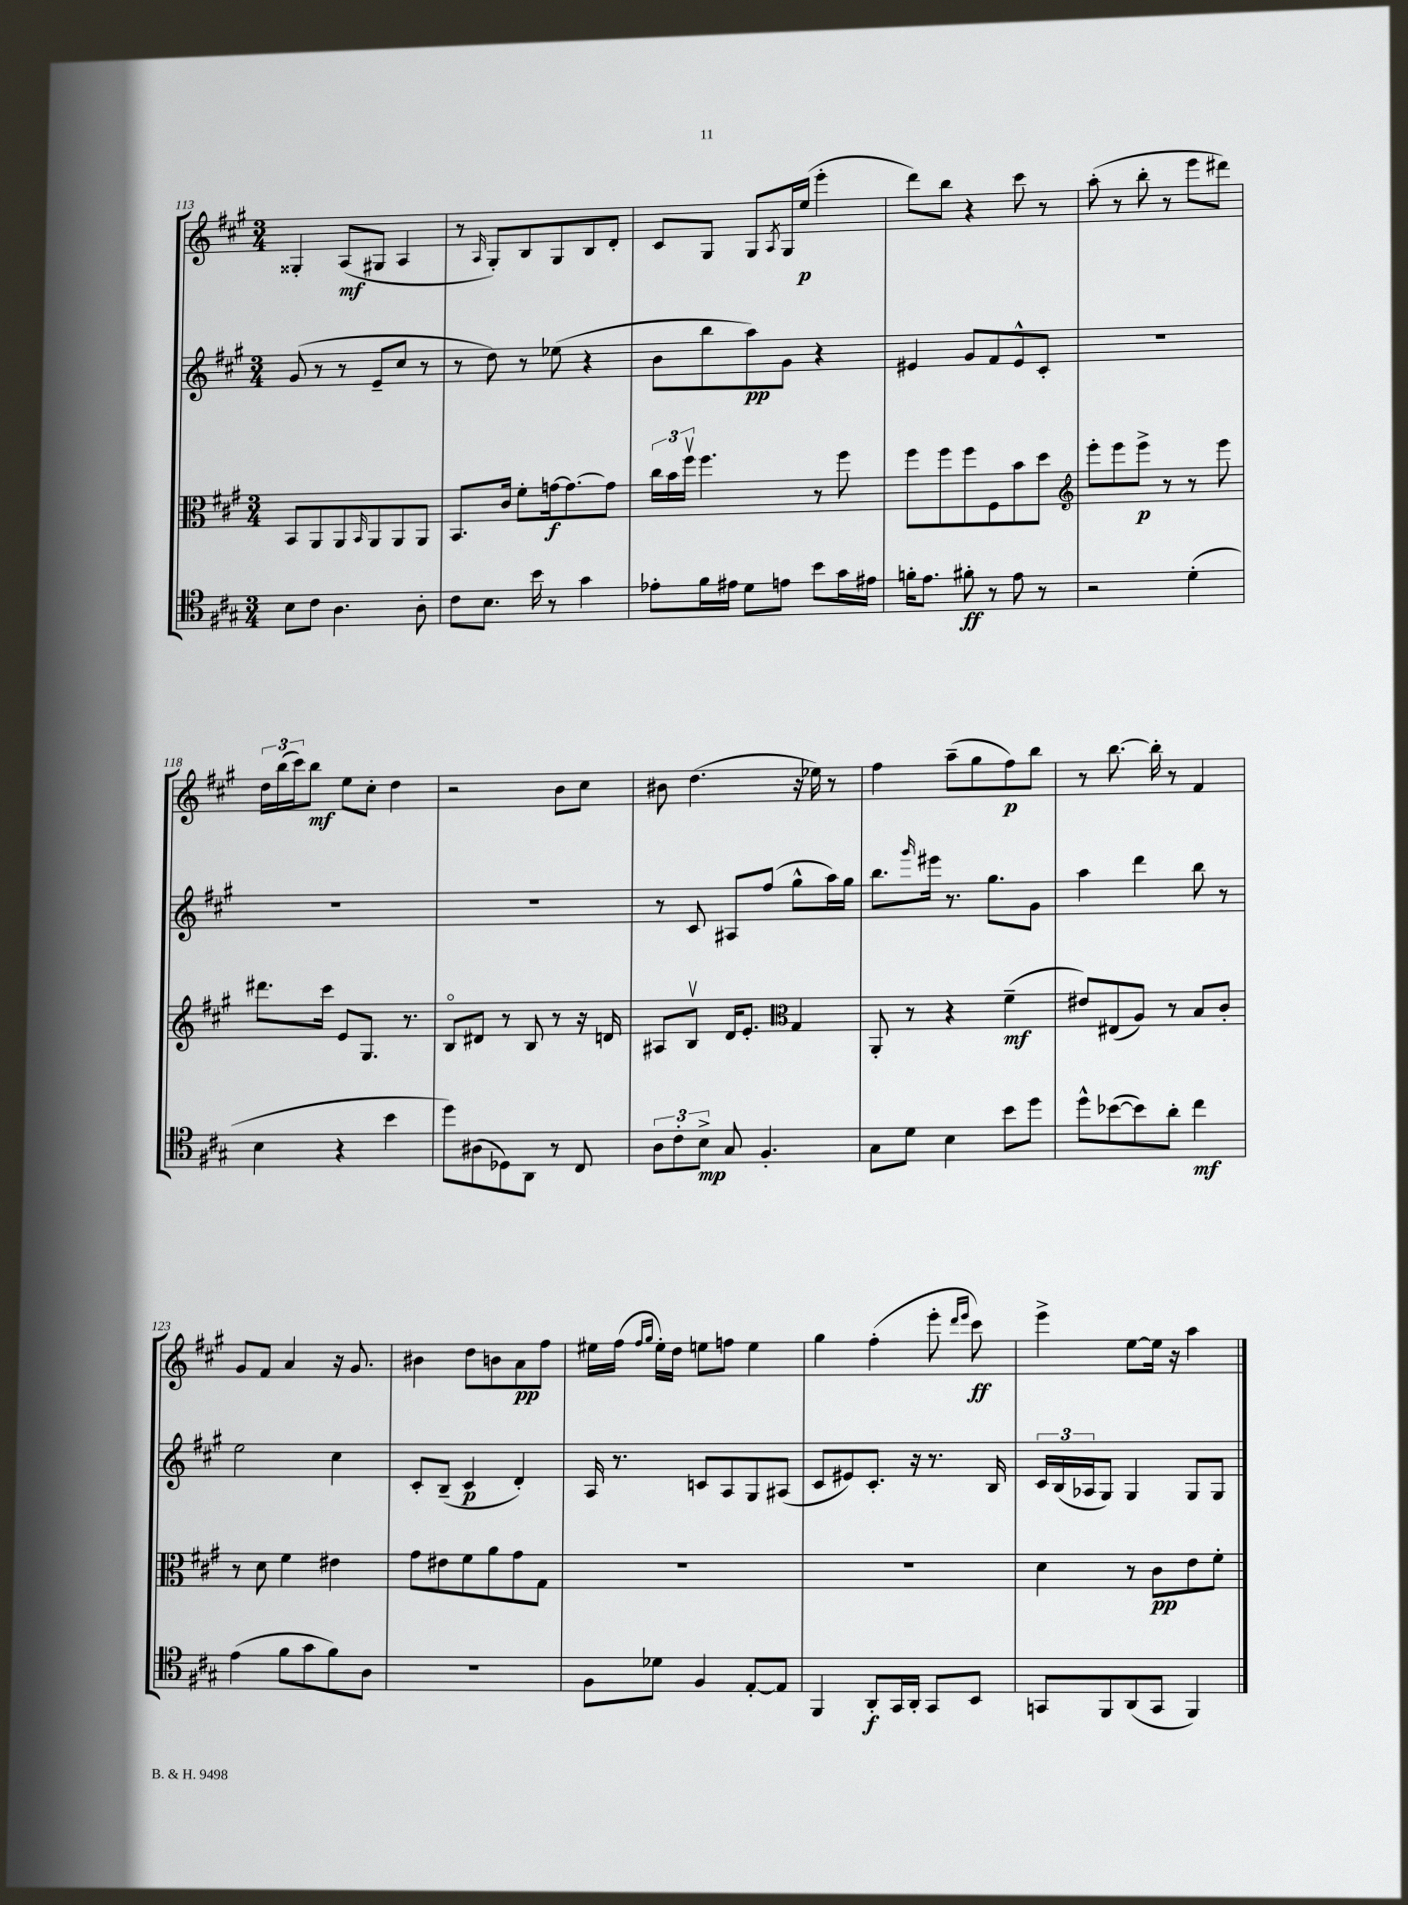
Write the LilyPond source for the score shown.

<<
\new StaffGroup <<
\new Staff = "s0" {
    \clef treble \key a \major \numericTimeSignature \time 3/4
    gisis4-. a8\mf( gis8 a4 |
    r8 \grace { a16 } gis8-.) b8 gis8 b8 d'8-. |
    cis'8 gis8 gis8 \acciaccatura { a8 } gis16 e''16\p( e'''4-. |
    d'''8) b''8 r4 cis'''8 r8 |
    a''8-.( r8 b''8-. r8 e'''8 dis'''8) |
    \tuplet 3/2 { d''16 b''16( cis'''16) } b''8\mf e''8 cis''8-. d''4 |
    r2 b'8 cis''8 |
    bis'8 d''4.( r16 ees''16) r8 |
    fis''4 a''8--( gis''8 fis''8\p) b''8 |
    r8 b''8.~ b''16-. r8 fis'4 |
    gis'8 fis'8 a'4 r16 gis'8. |
    bis'4 d''8 b'8 a'8\pp fis''8 |
    eis''16 fis''16( \grace { fis''16 gis''16 } eis''16-.) d''16 e''8 f''8 e''4 |
    gis''4 fis''4-.( e'''8-. \grace { d'''16 e'''16 } cis'''8\ff) |
    e'''4-> e''8~ e''16 r16 a''4 \bar "|." |
}
\new Staff = "s1" {
    \clef treble \key a \major \numericTimeSignature \time 3/4
    gis'8( r8 r8 e'8-- cis''8 r8 |
    r8 d''8) r8 ees''8( r4 |
    b'8 b''8 a''8\pp) gis'8 r4 |
    eis'4 gis'8 fis'8 eis'8-^ cis'8-. |
    R2. |
    R2. |
    R2. |
    r8 cis'8 ais8 fis''8( gis''8-^ a''16) gis''16 |
    b''8. \grace { gis'''16 } eis'''16 r8. gis''8. gis'8 |
    a''4 d'''4 b''8 r8 |
    e''2 cis''4 |
    cis'8-. b8--( cis'4\p d'4-.) |
    a16 r8. c'8 a8 gis8 ais8( |
    cis'8 eis'8) cis'8.-. r16 r8. b16 |
    \tuplet 3/2 { cis'16 b16( aes16 } gis8) gis4 gis8 gis8 \bar "|." |
}
\new Staff = "s2" {
    \clef alto \key a \major \numericTimeSignature \time 3/4
    b,8 a,8 a,8 \grace { b,16 } a,8 a,8 a,8 |
    b,8. cis'16 fis'8-. g'16~\f g'8.~ g'8 |
    \tuplet 3/2 { cis''16 b'16 fis''16\upbow } fis''4. r8 fis''8 |
    fis''8 fis''8 fis''8 fis8 b'8 d''8 |
    \clef treble e'''8-. e'''8 e'''8->\p r8 r8 e'''8 |
    dis'''8. cis'''16 e'8 gis8. r8. |
    b8\flageolet dis'8 r8 b8 r8 r16 d'16 |
    ais8 b8\upbow d'16 e'8.-. \clef alto gis4 |
    a,8-. r8 r4 fis'4--\mf( |
    eis'8) eis8( a8) r8 b8 cis'8-. |
    r8 d'8 fis'4 eis'4 |
    gis'8 eis'8 fis'8 a'8 gis'8 gis8 |
    R2. |
    R2. |
    d'4 r8 cis'8\pp e'8 fis'8-. \bar "|." |
}
\new Staff = "s3" {
    \clef tenor \key a \major \numericTimeSignature \time 3/4
    b8 cis'8 a4. a8-. |
    cis'8 b8. b'16 r8 gis'4 |
    ees'8-. fis'16 eis'16 d'8 e'8 b'8 gis'16 eis'16 |
    f'16-. e'8. fis'8-.\ff r8 e'8 r8 |
    r2 d'4-.( |
    b4 r4 b'4 |
    d''8) ais8( des8) a,8 r8 cis8 |
    \tuplet 3/2 { a8 cis'8-. b8->\mp } gis8 fis4.-. |
    gis8 d'8 b4 b'8 d''8 |
    d''8-^ bes'8~( bes'8) a'8-. cis''4\mf |
    e'4( fis'8 gis'8 fis'8) a8 |
    R2. |
    fis8 des'8 fis4 e8~-. e8 |
    fis,4 a,8-.\f gis,16 a,16-. gis,8 b,8 |
    g,8 fis,8 a,8( g,8 fis,4) \bar "|." |
}
>>
>>
\layout { \context { \Score currentBarNumber = #113 } }
